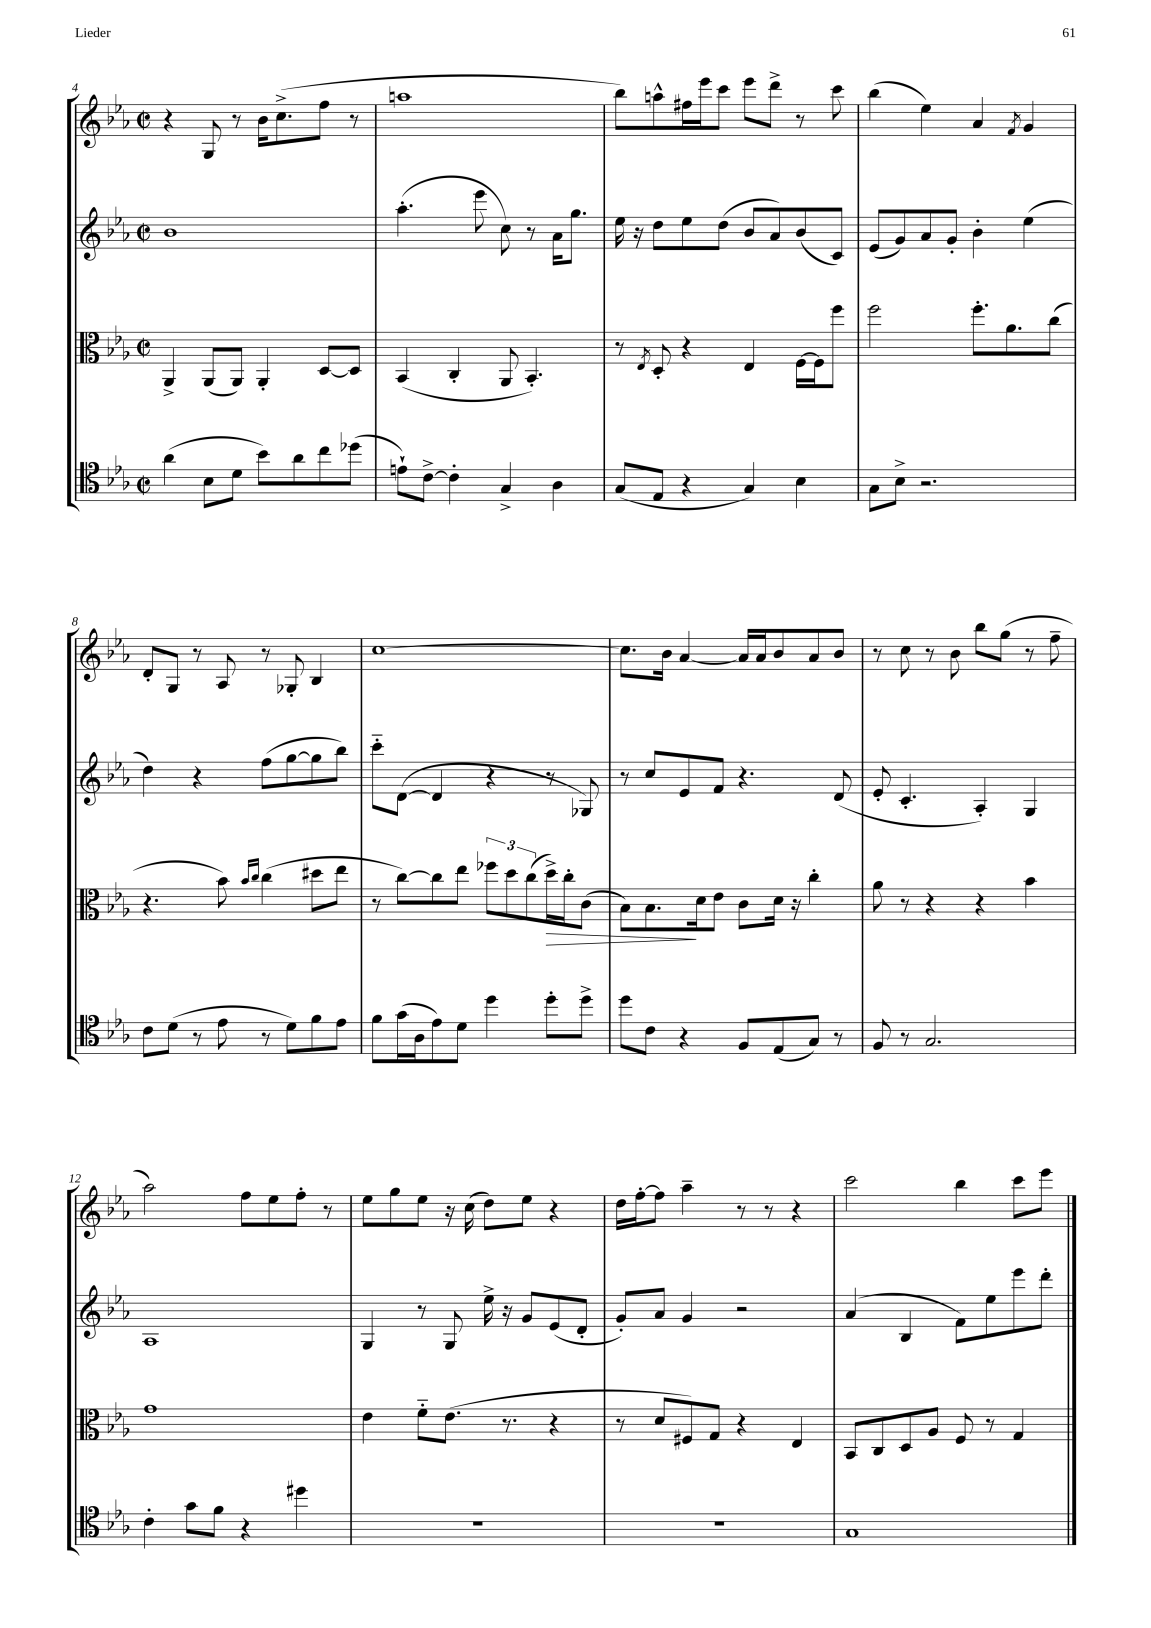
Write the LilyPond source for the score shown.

<<
\new StaffGroup <<
\new Staff = "s0" {
    \clef treble \key ees \major \defaultTimeSignature \time 2/2
    r4 g8 r8 bes'16 c''8.->( f''8 r8 |
    a''1 |
    bes''8) a''8-^ fis''16 ees'''16 c'''8 ees'''8 d'''8-> r8 c'''8 |
    bes''4( ees''4) aes'4 \acciaccatura { f'8 } g'4 |
    d'8-. g8 r8 aes8 r8 ges8-. bes4 |
    c''1~ |
    c''8. bes'16 aes'4~ aes'16 aes'16 bes'8 aes'8 bes'8 |
    r8 c''8 r8 bes'8 bes''8 g''8( r8 f''8-- |
    aes''2) f''8 ees''8 f''8-. r8 |
    ees''8 g''8 ees''8 r16 c''16( d''8) ees''8 r4 |
    d''16 f''16~-. f''8 aes''4-- r8 r8 r4 |
    c'''2 bes''4 c'''8 ees'''8 \bar "|." |
}
\new Staff = "s1" {
    \clef treble \key ees \major \defaultTimeSignature \time 2/2
    bes'1 |
    aes''4.-.( ees'''8 c''8) r8 aes'16 g''8. |
    ees''16 r16 d''8 ees''8 d''8( bes'8 aes'8) bes'8( c'8) |
    ees'8( g'8) aes'8 g'8-. bes'4-. ees''4( |
    d''4) r4 f''8( g''8~ g''8 bes''8) |
    c'''8-_ d'8~( d'4 r4 r8 ges8) |
    r8 c''8 ees'8 f'8 r4. d'8( |
    ees'8-. c'4.-. aes4-.) g4 |
    aes1 |
    g4 r8 g8 ees''16-> r16 g'8 ees'8( d'8-. |
    g'8-.) aes'8 g'4 r2 |
    aes'4( bes4 f'8) ees''8 ees'''8 d'''8-. \bar "|." |
}
\new Staff = "s2" {
    \clef alto \key ees \major \defaultTimeSignature \time 2/2
    aes,4-> aes,8( aes,8) aes,4-. d8~ d8 |
    bes,4( c4-. aes,8 bes,4.-.) |
    r8 \acciaccatura { ees8 } d8-. r4 ees4 f16~ f16 f''8 |
    f''2 f''8.-. aes'8. c''8( |
    r4. bes'8) \grace { bes'16 c''16 } c''4( dis''8 ees''8 |
    r8 c''8~) c''8 ees''8 \tuplet 3/2 { fes''8 d''8 c''8( } d''16->\>) c''16-. c'8( |
    bes8) bes8.\! d'16 ees'8 c'8 d'16 r16 c''4-. |
    aes'8 r8 r4 r4 bes'4 |
    g'1 |
    ees'4 f'8-_ ees'8.( r8. r4 |
    r8 d'8 fis8) g8 r4 ees4 |
    bes,8 c8 d8 aes8 f8 r8 g4 \bar "|." |
}
\new Staff = "s3" {
    \clef tenor \key ees \major \defaultTimeSignature \time 2/2
    aes'4( bes8 d'8 bes'8) aes'8 c''8 des''8( |
    e'8-!) c'8~-> c'4-. g4-> aes4 |
    g8( ees8 r4 g4) bes4 |
    g8 bes8-> r2. |
    c'8 d'8( r8 ees'8 r8 d'8) f'8 ees'8 |
    f'8 g'16( aes16 ees'8) d'8 d''4 d''8-. d''8-> |
    d''8 c'8 r4 f8 ees8( g8) r8 |
    f8 r8 g2. |
    c'4-. g'8 f'8 r4 dis''4 |
    R1 |
    R1 |
    g1 \bar "|." |
}
>>
>>
\layout { \context { \Score currentBarNumber = #4 } }
